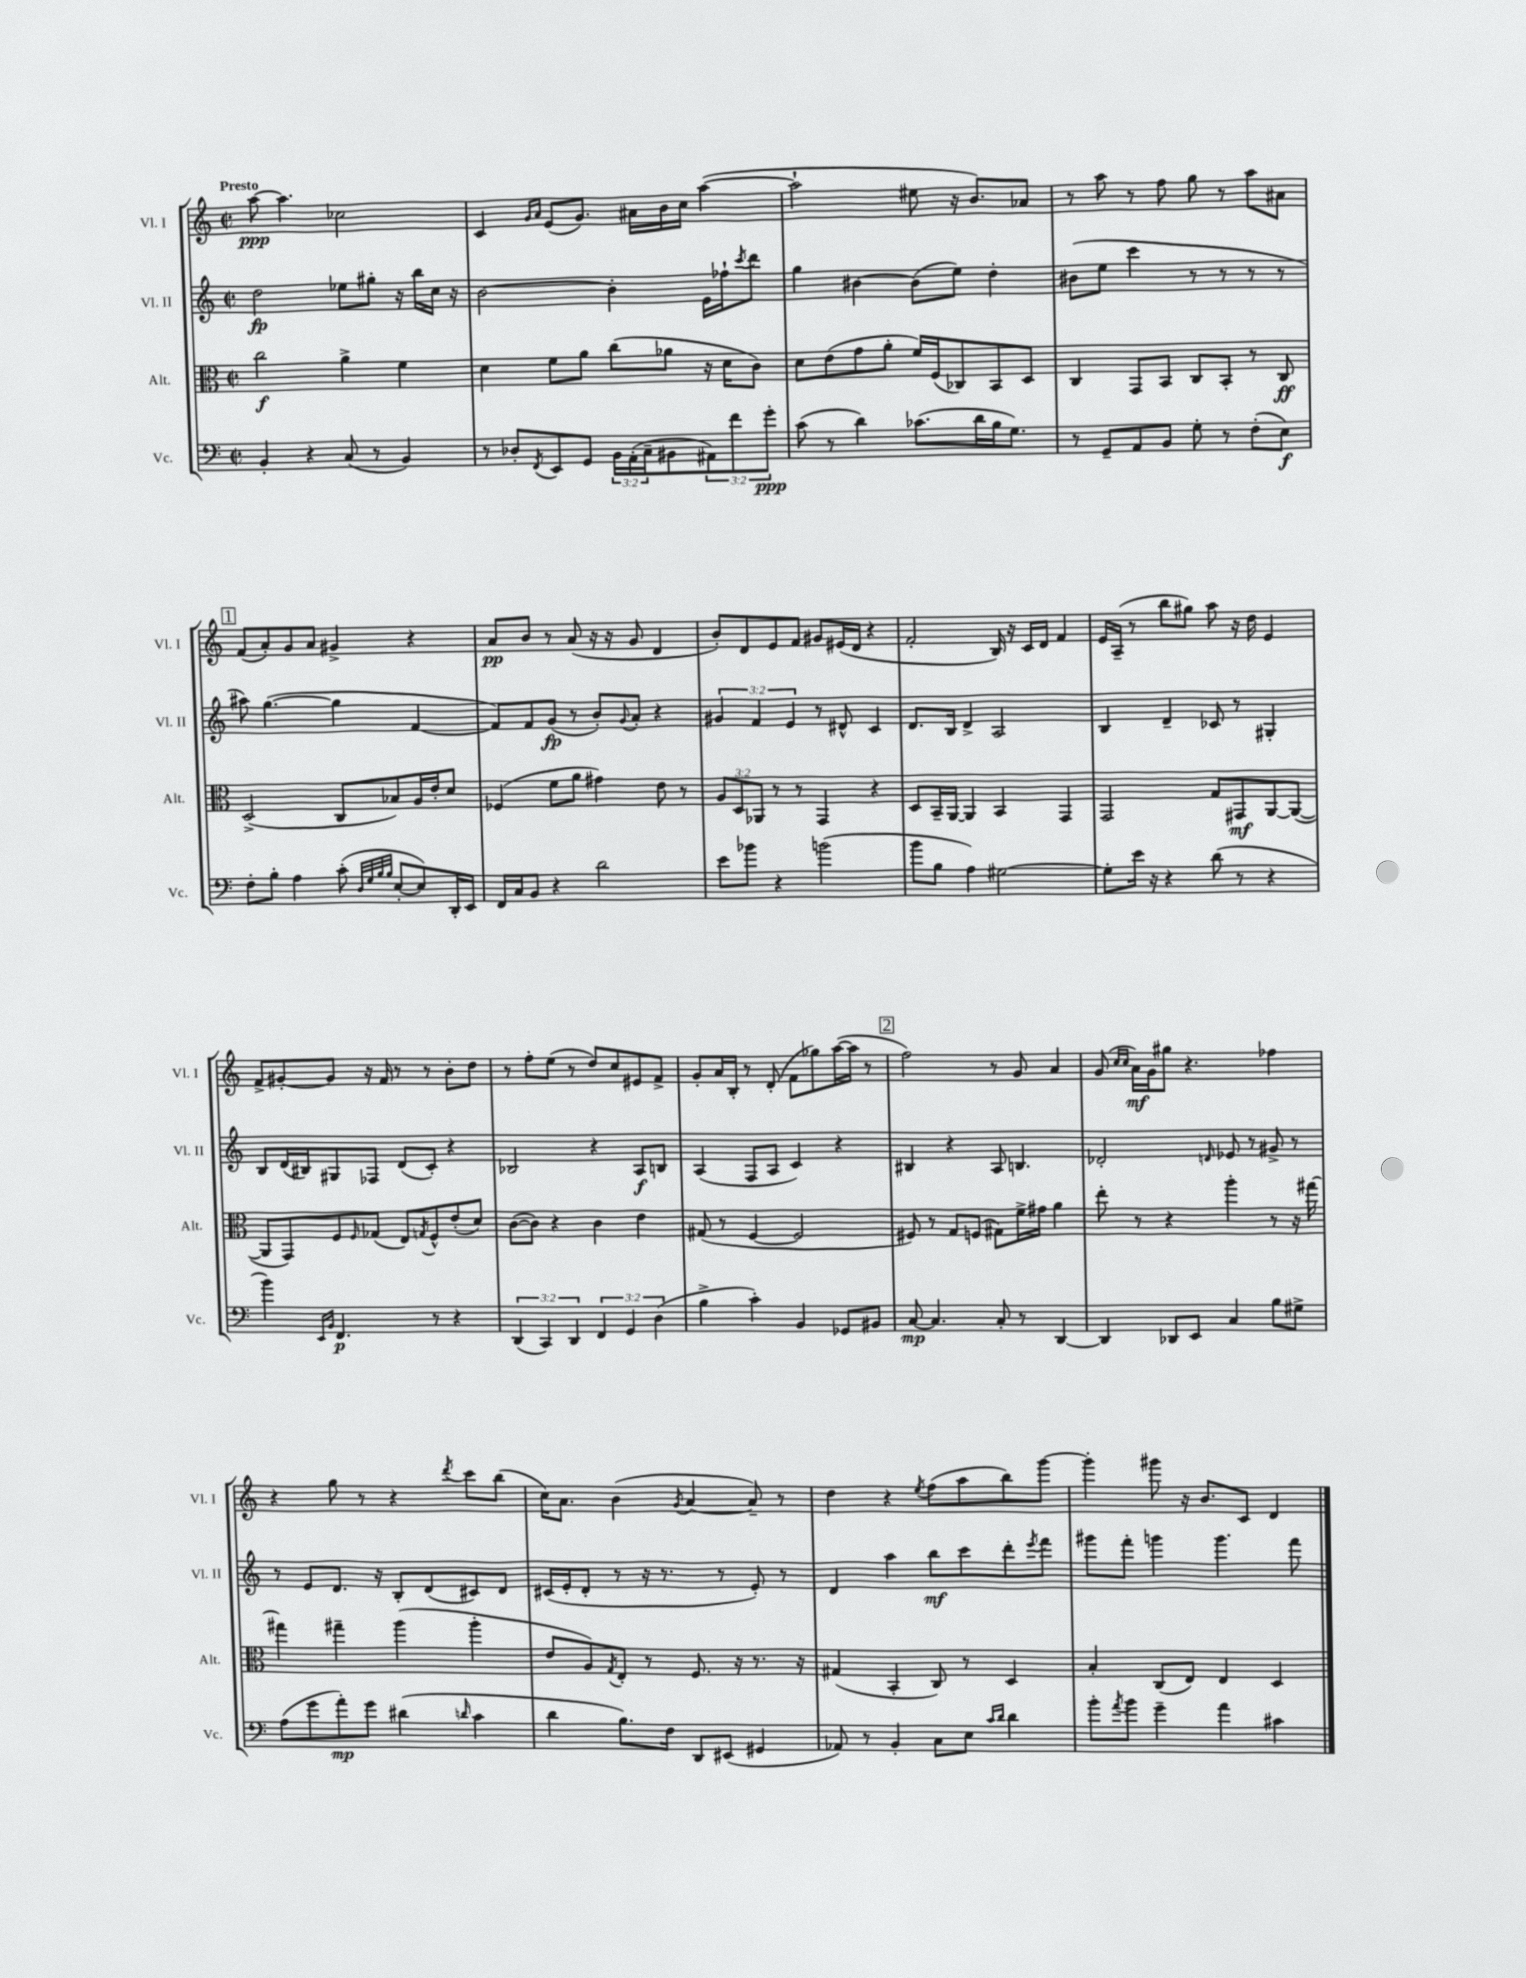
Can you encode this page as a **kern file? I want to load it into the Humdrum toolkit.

**kern	**kern	**kern	**kern
*staff4	*staff3	*staff2	*staff1
*clefF4	*clefC3	*clefG2	*clefG2
*k[]	*k[]	*k[]	*k[]
*M2/2	*M2/2	*M2/2	*M2/2
*met(c|)	*met(c|)	*met(c|)	*met(c|)
4BB'	2cc	2dd	[8aa
.	.	.	4.aa]
4r	.	.	.
(8C	4a^	8ee-	2cc-
8r	.	8gg#'	.
4BB)	4f	16r	.
.	.	16bb	.
.	.	16cc	.
.	.	16r	.
=	=	=	=
8r	4d	[2b	4c
8D-'	.	.	.
.	.	.	16qqg
8qFF	.	.	16qqa
8EE	8f	.	(8e
8GG	8a	.	8.g)
24BB	(8cc	4b']	.
(24AA'	.	.	.
.	.	.	16a#
24C~	.	.	.
8BB#	8a-	.	16b
.	.	.	16cc
12AA#)	16r	16e	([4aa
.	16d	16ff-`	.
12f	.	.	.
.	.	8qccc	.
.	8c)	8ddd	.
12g'	.	.	.
=	=	=	=
(8c	8d	4gg	2aa`]
8r	(8e	.	.
4d)	8g	[4b#	.
.	8a'	.	.
(8.c-	16f)	(8b#]	8ee#
.	(16F	.	.
.	8C-)	8ee)	16r
16d	.	.	8.b)
16B	8BB	4dd'	.
8.G)	.	.	.
.	8D	.	8a-
=	=	=	=
8r	4C	(8b#	8r
8GG~	.	8ee	8aa
8AA	8GG	4ccc	8r
8BB	8BB	.	8ff
8G'	8C	8r	8gg
8r	8BB'	8r	8r
(8F'	8r	8r	8aa
8E)	8C	8r	8a#
=	=	=	=
8F'	(2D^	8aa#)	(8f
8B'	.	([4.gg	8a')
4A	.	.	8g
.	.	.	8a
(8c'	8C	4gg]	4g#^
32qqD	.	.	.
32qqG	.	.	.
32qqB	.	.	.
32qqB	.	.	.
[8E'	8B-)	.	.
8E])	16A	[4f	4r
.	16e'	.	.
16DD'	8d	.	.
16EE	.	.	.
=	=	=	=
16FF	(4F-	8f])	8a
16C	.	.	.
8BB	.	8f	8b
4r	8f	(8g	8r
.	8a	8r	(8a
2d	4g#)	8b')	16r
.	.	.	16r
.	.	8qqg	.
.	.	8a'	8g
.	8e	4r	4d
.	8r	.	.
=	=	=	=
8e	12A	6g#	8b')
.	12D	.	.
8b-	.	.	8d
.	12AA-	6f	.
4r	8r	.	8e
.	.	6e	.
.	8r	.	8f
(2b	4GG	8r	8g#
.	.	8d#^^	(16e#
.	.	.	16d
.	4r	4c	4r
=	=	=	=
8b	8D	8.d	2f'
8B	16BB~	.	.
.	[16AA	16B	.
4A)	4AA]	4d^	.
[2G#	4BB	2A	16B)
.	.	.	16r
.	.	.	16c
.	.	.	16d
.	4GG	.	4f
=	=	=	=
8G#']	2GG	4B	16e
.	.	.	(16A~
16e	.	.	8r
16r	.	.	.
4r	.	4d~	8bb
.	.	.	8gg#)
(8d	8G	8c-	8aa
8r	8GG#	8r	16r
.	.	.	16dd
4r	[8AA	4G#'	4e
.	(8AA_	.	.
=	=	=	=
4b)	8AA]	8B	8f^
.	8GG)	(16d	[8g#'
.	.	16B#)	.
16qqEE	.	.	.
16qqBB	.	.	.
4.FF	8F	8G#	8g#]
.	16qqF	.	.
.	(8G-	8F-	16r
.	.	.	16f
.	8E)	(8d	8r
.	8qG	.	.
8r	8F^^	8c')	8r
4r	(8e'	4r	8b'
.	8d)	.	8dd
=	=	=	=
(6DD	([8c	2B-	8r
.	8c])	.	8ff'
6CC)	.	.	.
.	4r	.	(8ee
6DD	.	.	.
.	.	.	8r
6FF	4c	4r	8dd)
.	.	.	8cc
6GG	.	.	.
.	4e	8A	8e#
(6D	.	.	.
.	.	8B	8f^
=	=	=	=
4B^	(8G#	(4A	8g'
.	8r	.	16a
.	.	.	16B'
4c')	[4F	8F	8r
.	.	8A	(8d'
4BB	2F]	4c)	8f
.	.	.	8gg-)
8GG-	.	4r	([16aa
.	.	.	16aa]
8BB#	.	.	8r
=	=	=	=
[8C	8F#)	4B#	2ff)
4.C]	8r	.	.
.	8G	4r	.
.	(8F	.	.
8C'	8G#)	8A	8r
8r	16f^	4.B	8g
.	16g#	.	.
[4DD	4a	.	4a
=	=	=	=
4DD]	8ee'	2d-'	(8g
.	.	.	16qqcc
.	.	.	16qqcc
.	8r	.	16a)
.	.	.	16g
8DD-	4r	.	8gg#
8EE	.	.	4.r
.	.	16qqd	.
4C	4aa'	8e-	.
.	.	8r	.
8B	8r	8g#^	4ff-
8G#^	16r	8r	.
.	[16gg#	.	.
=	=	=	=
(8A	4gg#]	8r	4r
8g	.	8e	.
8a')	4gg#~	8.d	8gg
8g	.	.	8r
.	.	16r	.
(4d#	(4aa	8B'	4r
.	.	(8d	.
16qqd	.	.	8qddd
4c	4aa'	8c#)	8ccc
.	.	8d	(8bb
=	=	=	=
4d	8e	(16c#	16cc)
.	.	16e'	8.a
.	8A)	8d'	.
.	8qG	.	.
8.B)	8E'	8r	(4b
.	8r	16r	.
16F	.	8.r	.
.	.	.	8qg
8DD	8.F	.	[4a
(8EE#	.	8r	.
.	16r	.	.
4GG#	8.r	8e')	8a~])
.	.	8r	8r
.	16r	.	.
=	=	=	=
8AA-)	(4G#	4d	4dd
8r	.	.	.
4BB'	4BB'	4aa	4r
.	.	.	8qee
8C	8C)	8bb	(8ff
8E	8r	8ccc	8aa
16qqc	.	.	.
16qqd	.	.	.
4d	4D	8ddd'	8bb)
.	.	8qeee	.
.	.	8fff	[8ggg
=	=	=	=
8b'	4B'	8ggg#	4ggg']
8qa	.	.	.
8b	.	8fff'	.
4g~	(8C	4ggg	8ggg#
.	8E)	.	16r
.	.	.	8.b
4a	4E	4.ggg	.
.	.	.	8c
4c#	4D	.	4d
.	.	8fff	.
==	==	==	==
*-	*-	*-	*-
